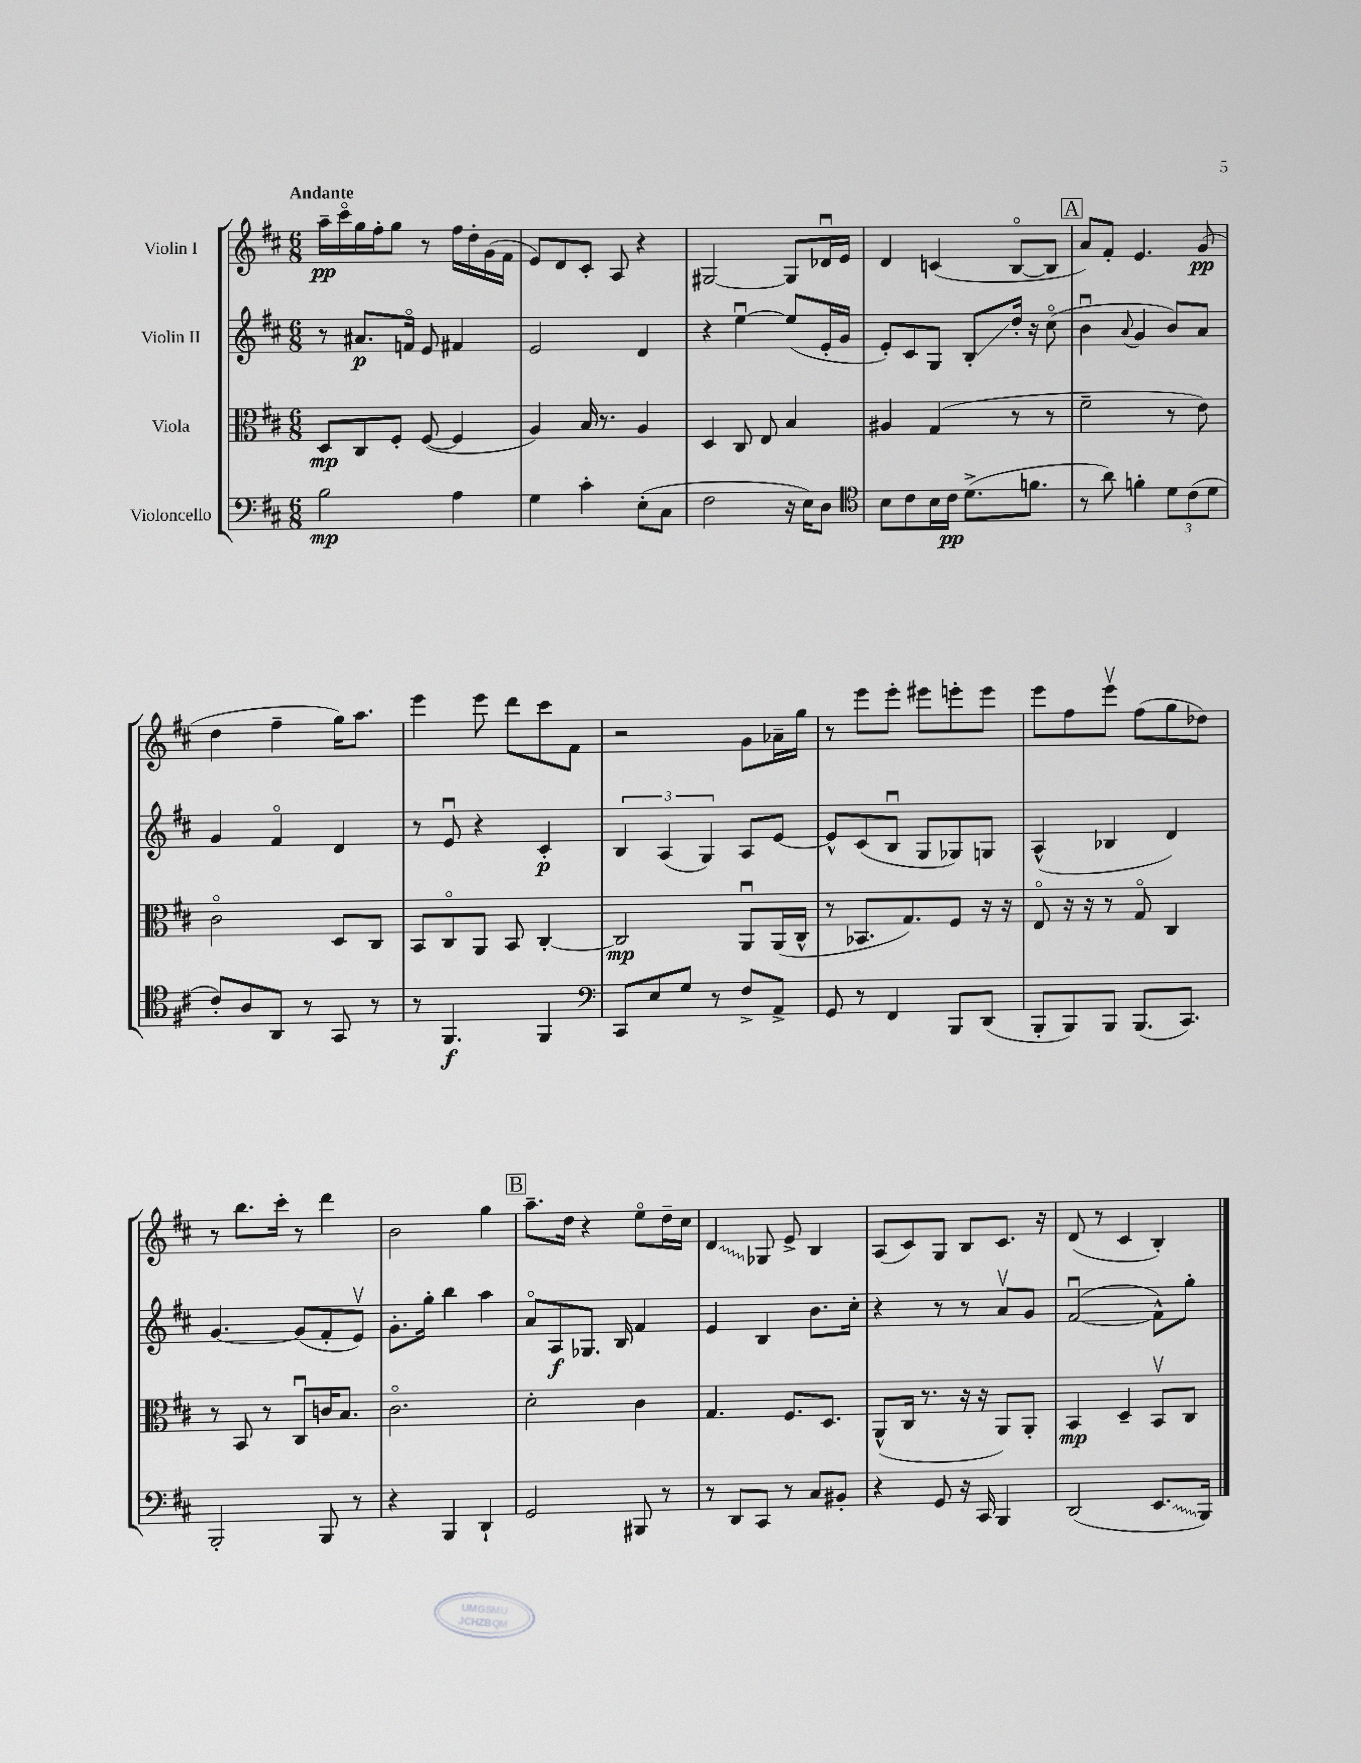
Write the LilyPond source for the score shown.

<<
\new StaffGroup <<
\new Staff = "s0" \with { instrumentName = "Violin I" } {
    \clef treble \key d \major \numericTimeSignature \time 6/8 \tempo "Andante"
    a''16--\pp cis'''16\flageolet g''16 fis''16-. g''8 r8 fis''16 d''16-. g'16( fis'16 |
    e'8) d'8 cis'8-. a8 r4 |
    gis2~ gis8 des'16\downbow e'16 |
    d'4 c'4( b8~\flageolet b8 |
    \mark \markup { \box "A" } a'8) fis'8-. e'4. g'8\pp( |
    d''4 fis''4-- g''16) a''8. |
    e'''4 e'''8 d'''8 cis'''8 fis'8 |
    r2 g'8 aes'16-- g''16 |
    r8 e'''8 e'''8-. eis'''8 e'''8-. e'''8 |
    e'''8 fis''8 e'''8\upbow fis''8( g''8 des''8) |
    r8 b''8. cis'''16-. r8 d'''4 |
    b'2 g''4 |
    \mark \markup { \box "B" } a''8.-- d''16 r4 e''8\flageolet d''16-- cis''16 |
    \once \override Glissando.style = #'zigzag d'4\glissando ges8 e'8-> b4 |
    a8( cis'8) g8 b8 cis'8. r16 |
    d'8( r8 cis'4 b4-.) \bar "|." |
}
\new Staff = "s1" \with { instrumentName = "Violin II" } {
    \clef treble \key d \major \numericTimeSignature \time 6/8
    r8 ais'8.\p f'16\flageolet e'8 fis'4 |
    e'2 d'4 |
    r4 e''4~\downbow e''8( e'16-. g'16 |
    e'8-.) cis'8 g8 b8-.\glissando d''16-. r16 cis''8\flageolet( |
    \mark \markup { \box "A" } b'4\downbow \appoggiatura { a'8 } g'4 b'8) a'8 |
    g'4 fis'4\flageolet d'4 |
    r8 e'8\downbow r4 cis'4-.\p |
    \tuplet 3/2 { b4 a4( g4) } a8 e'8~ |
    e'8-^ cis'8( b8\downbow g8 ges8) g8 |
    a4-^( bes4 d'4) |
    g'4.~ g'8( fis'8-. e'8\upbow) |
    g'8.-. g''16-. b''4 a''4 |
    \mark \markup { \box "B" } a'8\flageolet a8\f ges8. b16 fis'4 |
    e'4 b4 b'8. cis''16-. |
    r4 r8 r8 a'8\upbow g'8 |
    fis'2~\downbow( fis'8-^) g''8-. \bar "|." |
}
\new Staff = "s2" \with { instrumentName = "Viola" } {
    \clef alto \key d \major \numericTimeSignature \time 6/8
    d8\mp cis8 fis8-. fis8~( fis4 |
    a4) b16 r8. a4 |
    d4 cis8 e8 b4 |
    ais4 g4( r8 r8 |
    \mark \markup { \box "A" } fis'2-- r8 e'8) |
    cis'2\flageolet d8 cis8 |
    b,8 cis8\flageolet a,8 b,8 cis4~-. |
    cis2\mp a,8\downbow a,16( cis16-^ |
    r8 bes,8. g8.) fis8 r16 r16 |
    e8\flageolet r16 r16 r8 g8\flageolet cis4 |
    r8 b,8 r8 cis8\downbow c'16 b8. |
    cis'2.\flageolet |
    \mark \markup { \box "B" } d'2-. cis'4 |
    g4. fis8. d8. |
    a,8-^( cis16 r8. r16 r16 a,8) a,8-. |
    b,4\mp d4-- b,8\upbow cis8 \bar "|." |
}
\new Staff = "s3" \with { instrumentName = "Violoncello" } {
    \clef bass \key d \major \numericTimeSignature \time 6/8
    b2\mp a4 |
    g4 cis'4-. e8-.( cis8 |
    fis2 r16 e16) d8 |
    \clef tenor b8 cis'8 b16 cis'16\pp d'8.->( f'8. |
    \mark \markup { \box "A" } r8 a'8) f'4-. \tuplet 3/2 { d'8 cis'8( d'8 } |
    cis'8-.) a8 a,8 r8 g,8 r8 |
    r8 fis,4.\f fis,4 |
    \clef bass cis,8 e8 g8 r8 fis8-> a,8-> |
    g,8 r8 fis,4 b,,8 d,8( |
    b,,8-. b,,8) b,,8 b,,8.( cis,8.) |
    b,,2-. b,,8 r8 |
    r4 b,,4 d,4-! |
    \mark \markup { \box "B" } g,2 bis,,8 r8 |
    r8 d,8 cis,8 r8 cis8 bis,8-. |
    r4 g,8 r16 cis,16 b,,4 |
    d,2( \once \override Glissando.style = #'zigzag e,8.\glissando b,,16) \bar "|." |
}
>>
>>
\layout { \context { \Score \remove "Bar_number_engraver" } }
